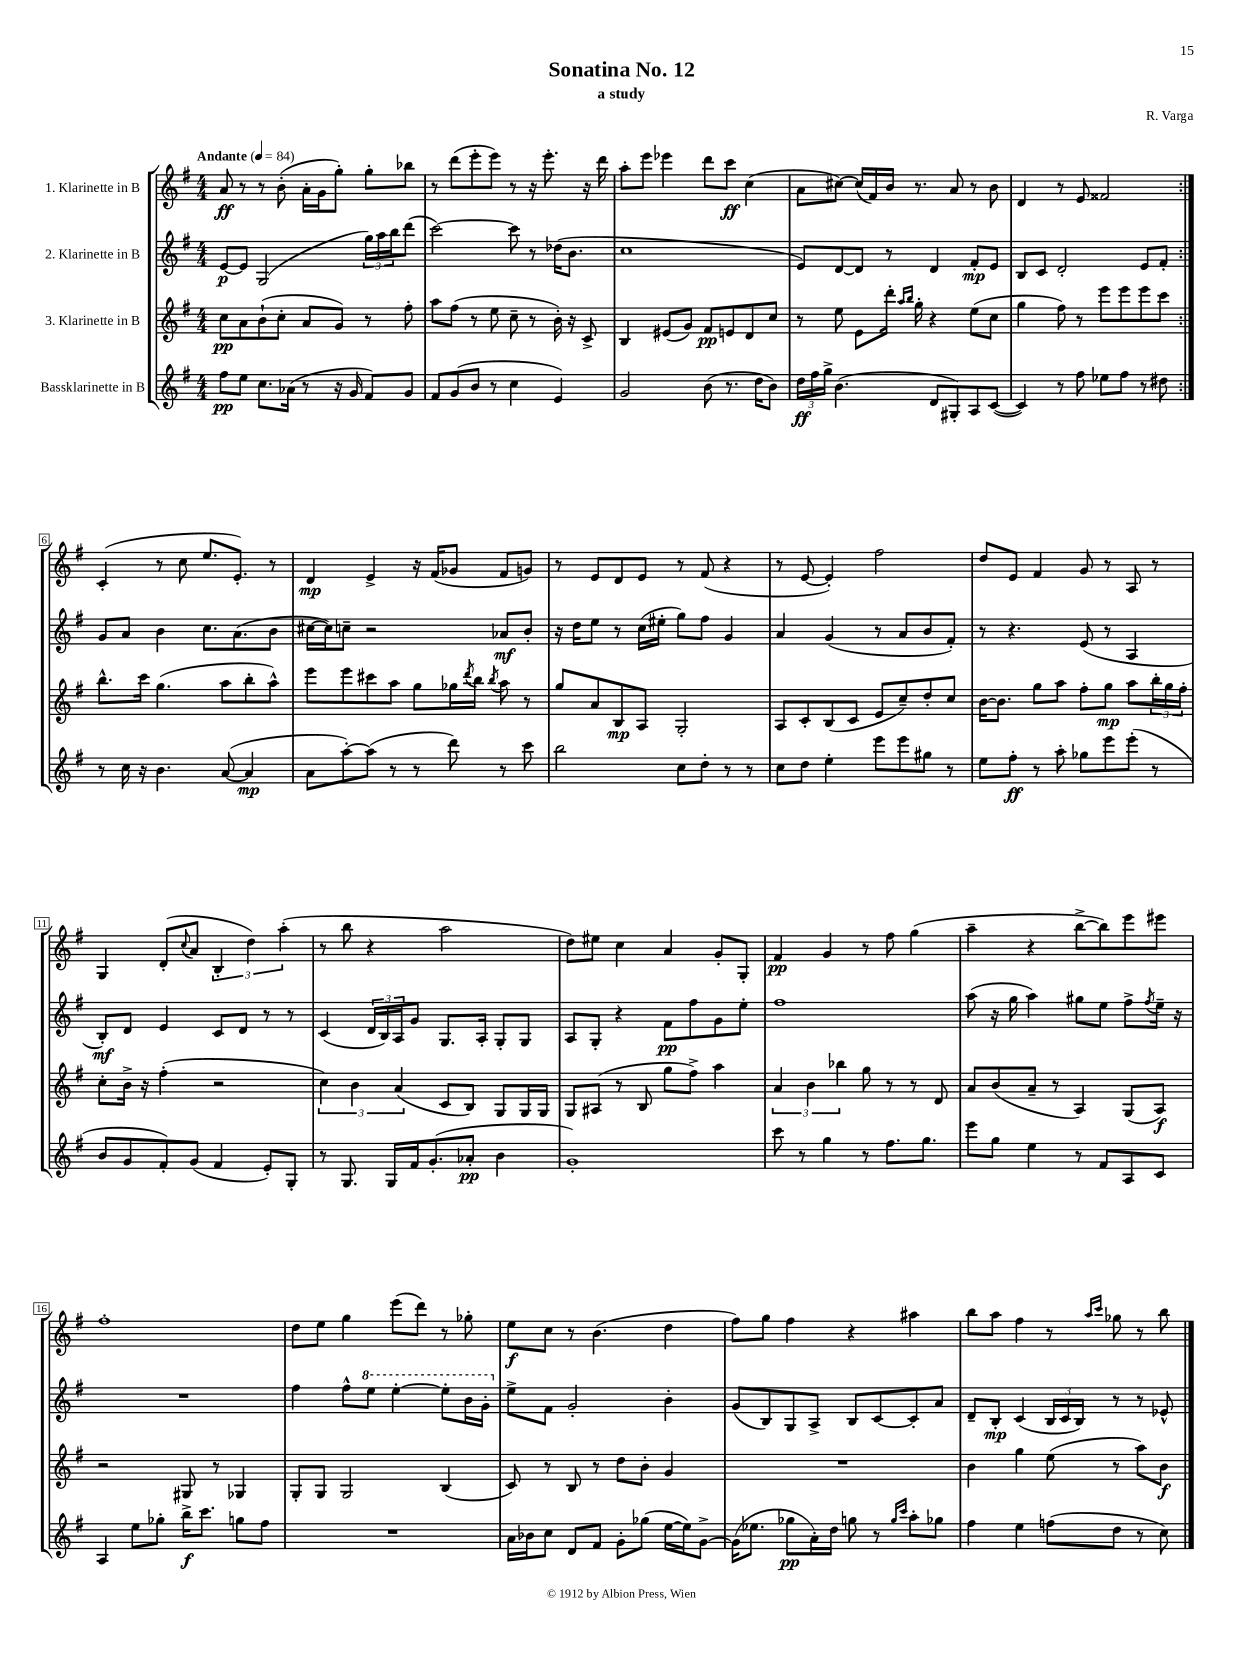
\header { title = "Sonatina No. 12" composer = "R. Varga" subtitle = "a study" }
<<
\new StaffGroup <<
\new Staff = "s0" \with { instrumentName = "1. Klarinette in B" } {
    \clef treble \key g \major \numericTimeSignature \time 4/4 \tempo "Andante" 4 = 84
    \repeat volta 2 { a'8\ff r8 r8 b'8-.( a'16-. g'16 g''8-.) g''8-. bes''8 |
    r8 d'''8( e'''8-. e'''8) r8 r16 e'''8.-. r16 d'''16 |
    a''8-. e'''8 ees'''4 d'''8 c'''8\ff c''4( |
    a'8 cis''8~) cis''16( fis'16) b'16 r8. a'8 r8 b'8 |
    d'4 r8 e'8 fisis'2 | }
    c'4-.( r8 c''8 e''8. e'8.-.) r8 |
    d'4\mp e'4-> r16 fis'16( ges'8 fis'8 g'8) |
    r8 e'8 d'8 e'8 r8 fis'8( r4 |
    r8 e'8~ e'4-.) fis''2 |
    d''8 e'8 fis'4 g'8 r8 a8 r8 |
    g4 d'8-.( \appoggiatura { c''8 } a'8 \tuplet 3/2 { b4-. d''4) a''4-.( } |
    r8 b''8 r4 a''2 |
    d''8) eis''8 c''4 a'4 g'8-. g8-. |
    fis'4\pp g'4 r8 fis''8 g''4( |
    a''4-- r4 b''8~-> b''8) e'''8 eis'''8 |
    fis''1-. |
    d''8 e''8 g''4 e'''8( d'''8) r8 ges''8-. |
    e''8\f c''8 r8 b'4.( d''4 |
    fis''8) g''8 fis''4 r4 ais''4 |
    b''8 a''8 fis''4 r8 \grace { a''16 c'''16 } ges''8 r8 b''8 \bar "|." |
}
\new Staff = "s1" \with { instrumentName = "2. Klarinette in B" } {
    \clef treble \key g \major \numericTimeSignature \time 4/4
    \repeat volta 2 { e'8~\p e'8 g2( \tuplet 3/2 { g''16) a''16 b''16 } d'''8( |
    c'''2~) c'''8 r8 des''16( b'8. |
    c''1 |
    e'8) d'8~ d'8 r8 d'4 fis'8-.\mp e'8 |
    b8 c'8 d'2-. e'8 fis'8-. | }
    g'8 a'8 b'4 c''8. a'8.( b'8 |
    cis''16~ cis''16) c''8-- r2 aes'8\mf b'8-. |
    r16 d''16 e''8 r8 c''16( eis''16-. g''8) fis''8 g'4 |
    a'4 g'4( r8 a'8 b'8 fis'8-.) |
    r8 r4. e'8( r8 a4 |
    b8-.\mf) d'8 e'4 c'8 d'8 r8 r8 |
    c'4( \tuplet 3/2 { d'16 b16) a16 } g'8 g8. a16-. g8-. g8 |
    a8 g8-. r4 fis'8\pp fis''8 g'8 e''8-. |
    fis''1 |
    a''8( r16 g''16 a''4) gis''8 e''8 fis''8-> \acciaccatura { fis''8 } e''16-- r16 |
    R1 |
    fis''4 fis''8-^ \ottava #1 e'''8 e'''4~-. e'''8-. b''16 g''16-. \ottava #0 |
    e''8-> fis'8 g'2-. b'4-. |
    g'8( b8) g8 a8-> b8 c'8~ c'8-. a'8 |
    d'8-- b8-.\mp c'4( \tuplet 3/2 { b16 c'16 b16) } r8 r8 ees'8-^ \bar "|." |
}
\new Staff = "s2" \with { instrumentName = "3. Klarinette in B" } {
    \clef treble \key g \major \numericTimeSignature \time 4/4
    \repeat volta 2 { c''8\pp a'8 b'8-!( c''8-. a'8 g'8) r8 fis''8-. |
    a''8 fis''8( r8 e''8 c''8-- r8 b'16-.) r16 c'8-> |
    b4 eis'8( g'8) fis'8\pp e'8 d'8 c''8 |
    r8 e''8 e'8 d'''16-. \grace { a''16 b''16 } g''16-. r4 e''8( c''8 |
    g''4 fis''8) r8 e'''8 e'''8 e'''8 c'''8 | }
    b''8.-^ c'''16 g''4.( a''8 b''8-. a''8-^) |
    e'''8 e'''8 cis'''8 a''8 g''8 ges''16 \acciaccatura { d'''8 } b''16 \acciaccatura { b''8 } a''8 r8 |
    g''8 a'8 b8\mp a8 g2-. |
    a8 c'8-. b8( c'8 e'8 c''8--) d''8-. c''8 |
    b'16~ b'8. g''8 a''8 fis''8-. g''8\mp a''8 \tuplet 3/2 { b''16-. g''16 fis''16-. } |
    c''8-. b'16-> r16 fis''4-.( r2 |
    \tuplet 3/2 { c''4) b'4 a'4( } c'8 b8) g8 g16 g16 |
    g8 ais8( r8 b8 g''8 fis''8->) a''4 |
    \tuplet 3/2 { a'4 b'4 bes''4 } g''8 r8 r8 d'8 |
    a'8 b'8( a'8-- r8 a4) g8( a8\f) |
    r2 gis8 r8 ges4 |
    g8-. g8 g2 b4( |
    c'8) r8 b8 r8 d''8 b'8-. g'4 |
    R1 |
    b'4 g''4 e''8( r8 a''8) b'8\f \bar "|." |
}
\new Staff = "s3" \with { instrumentName = "Bassklarinette in B" } {
    \clef treble \key g \major \numericTimeSignature \time 4/4
    \repeat volta 2 { fis''8\pp e''8 c''8. aes'16( r8 r16 g'16 fis'8) g'8 |
    fis'8 g'8( b'8 r8 c''4 e'4) |
    g'2 b'8( r8. d''16 b'8) |
    \tuplet 3/2 { d''16\ff fis''16 g''16-> } b'4.( d'8 gis8-.) a8 c'8~( |
    c'4) r8 fis''8 ees''8 fis''8 r8 dis''8 | }
    r8 c''16 r16 b'4. a'8~( a'4\mp |
    a'8 a''8~-.) a''8( r8 r8 d'''8) r8 c'''8 |
    b''2 c''8 d''8-. r8 r8 |
    c''8 d''8 e''4-. e'''8 e'''8 gis''8 r8 |
    e''8 fis''8-.\ff r8 a''8-. ges''8 e'''8 e'''8-.( r8 |
    b'8 g'8 fis'8-.) g'8( fis'4 e'8-.) g8-. |
    r8 g8. g16 fis'16 g'8.-.( aes'8-.\pp b'4 |
    g'1-.) |
    c'''8 r8 g''4 r8 fis''8. g''8. |
    e'''8 g''8 e''4 r8 fis'8 a8 c'8 |
    a4 e''8 ges''8-. b''16->\f c'''8. g''8 fis''8 |
    R1 |
    a'16 bes'16 c''8 d'8 fis'8 g'8-. ges''8( e''16~ e''16) g'8~-> |
    g'16( ees''8. ges''8\pp a'16-.) d''16 g''8 r8 \grace { g''16 c'''16 } a''8-. ges''8 |
    fis''4 e''4 f''8( d''8 r8 c''8) \bar "|." |
}
>>
>>
\layout { \context { \Score \override BarNumber.stencil = #(make-stencil-boxer 0.1 0.3 ly:text-interface::print) } }
